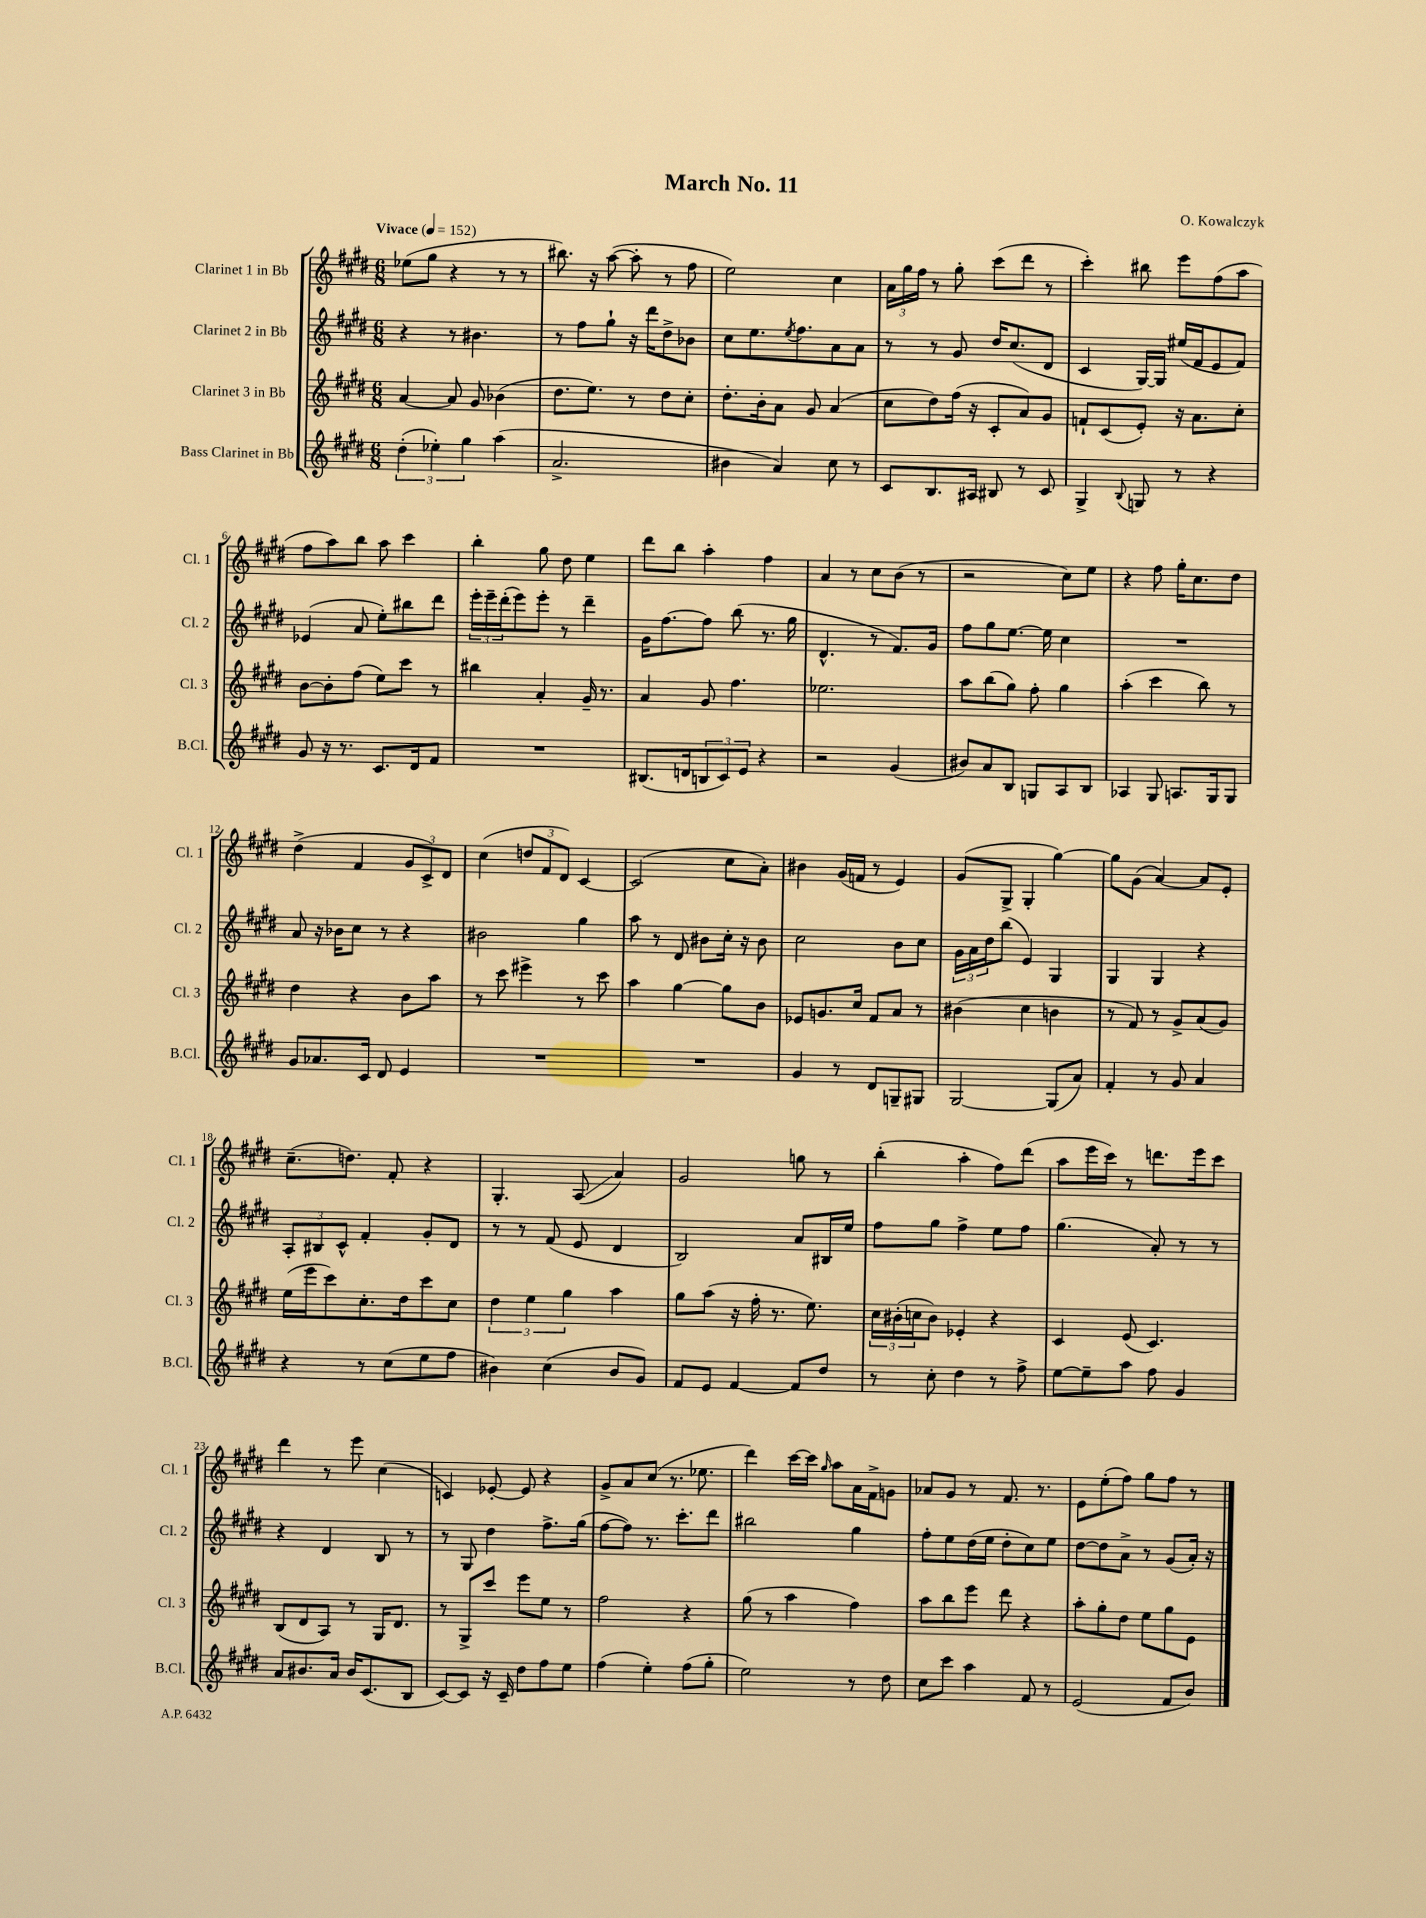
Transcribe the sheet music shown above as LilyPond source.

\header { title = "March No. 11" composer = "O. Kowalczyk" }
<<
\new StaffGroup <<
\new Staff = "s0" \with { instrumentName = "Clarinet 1 in Bb" shortInstrumentName = "Cl. 1" } {
    \clef treble \key e \major \numericTimeSignature \time 6/8 \tempo "Vivace" 4 = 152
    ees''8( gis''8 r4 r8 r8 |
    bis''8.) r16 a''8~( a''8-. r8 fis''8 |
    e''2) cis''4 |
    \tuplet 3/2 { a'16 gis''16 fis''16 } r8 gis''8-. cis'''8( dis'''8 r8 |
    cis'''4-.) bis''8 e'''8 fis''8( a''8 |
    fis''8 a''8) b''8 a''8 cis'''4 |
    b''4-. gis''8 dis''8 e''4 |
    dis'''8 b''8 a''4-. fis''4 |
    a'4 r8 cis''8 b'8( r8 |
    r2 cis''8) e''8 |
    r4 fis''8 gis''16-. cis''8. dis''8 |
    dis''4->( fis'4 \tuplet 3/2 { gis'8 cis'8->) dis'8 } |
    cis''4( \tuplet 3/2 { d''8 fis'8 dis'8) } cis'4~ |
    cis'2( cis''8 a'8-.) |
    bis'4 gis'16( f'16 r8 e'4) |
    gis'8( gis8-> gis4-. gis''4~) |
    gis''8 gis'8( a'4~) a'8 e'8-. |
    cis''8.--( d''8.) fis'8-. r4 |
    gis4.-. a8\glissando( a'4) |
    gis'2 g''8 r8 |
    b''4-.( a''4-. fis''8) dis'''8( |
    a''8 e'''16 cis'''16) r8 d'''8. e'''16 cis'''8 |
    dis'''4 r8 e'''8 cis''4( |
    c'4) ees'8~-. ees'8 r4 |
    gis'8-> a'8 cis''8( r8. ees''8. |
    dis'''4) cis'''16~ cis'''16 \grace { gis''16 } a''8 a'16 fis'16-> g'8 |
    aes'8 gis'8 r8 fis'8. r8. |
    e'8 e''8-.( fis''8) gis''8 fis''8 r8 \bar "|." |
}
\new Staff = "s1" \with { instrumentName = "Clarinet 2 in Bb" shortInstrumentName = "Cl. 2" } {
    \clef treble \key e \major \numericTimeSignature \time 6/8
    r4 r8 bis'4. |
    r8 fis''8 gis''8-! r16 dis'''16 dis''8-> bes'8 |
    cis''8 e''8. \acciaccatura { e''8 } fis''8. a'8 a'8 |
    r8 r8 gis'8 dis''16 cis''8.( dis'8 |
    cis'4 gis16~) gis16 eis''16( fis'16 e'8 fis'8) |
    ees'4( a'8 e''8-.) bis''8 dis'''8 |
    \tuplet 3/2 { e'''16-. e'''16-- dis'''16-.( } e'''8) e'''8-. r8 dis'''4-- |
    gis'16 fis''8.~ fis''8 b''8( r8. gis''16 |
    dis'4.-^ r8 fis'8.) gis'16 |
    fis''8 gis''8 e''8.~ e''16 cis''4 |
    R2. |
    a'8 r16 bes'16 cis''8 r8 r4 |
    bis'2 gis''4 |
    a''8 r8 dis'8 bis'8 cis''16-. r16 bis'8 |
    cis''2 b'8 cis''8 |
    \tuplet 3/2 { gis'16 a'16 dis''16 } b''8( e'4) gis4 |
    gis4 gis4 r4 |
    \tuplet 3/2 { a8-. bis8 cis'8-^ } fis'4-. gis'8-. dis'8 |
    r8 r8 fis'8( e'8 dis'4 |
    b2) a'8 bis16 e''16 |
    fis''8 gis''8 fis''4-> e''8 fis''8 |
    gis''4.( a'8-.) r8 r8 |
    r4 dis'4 b8 r8 |
    r8 gis8 dis''4 fis''8.-> gis''16( |
    fis''8~ fis''8) r8. cis'''8.-. dis'''8 |
    bis''2 gis''4 |
    fis''8-. e''8 dis''16( e''16 dis''8-. cis''8) e''8 |
    dis''8~ dis''8 a'8-> r8 gis'8( a'16-.) r16 \bar "|." |
}
\new Staff = "s2" \with { instrumentName = "Clarinet 3 in Bb" shortInstrumentName = "Cl. 3" } {
    \clef treble \key e \major \numericTimeSignature \time 6/8
    a'4~ a'8 gis'8 bes'4( |
    dis''8. e''8.) r8 dis''8 cis''8-. |
    dis''8.-. b'16-. a'8 gis'8 a'4( |
    cis''8 dis''8) fis''16( r16 cis'8-. a'8) gis'8 |
    f'8-! cis'8( e'8-.) r16 a'8. cis''8-. |
    b'8~ b'8-. fis''8( e''8) cis'''8 r8 |
    bis''4 a'4-. gis'16-- r8. |
    a'4 gis'8 fis''4. |
    ees''2. |
    a''8 b''8( gis''8) fis''8-. gis''4 |
    a''4-.( cis'''4 b''8) r8 |
    dis''4 r4 b'8 a''8 |
    r8 cis'''8 eis'''4-> r8 cis'''8 |
    a''4 gis''4~ gis''8 b'8 |
    ees'8 g'8. cis''16 fis'8 a'8 r8 |
    bis'4( cis''4 b'4 |
    r8 fis'8) r8 gis'8-> a'8( gis'8) |
    e''16( e'''16 cis'''8) cis''8.-. dis''16 cis'''8 cis''8 |
    \tuplet 3/2 { dis''4 e''4 gis''4 } a''4 |
    gis''8 a''8( r16 fis''16-. r8. e''8.) |
    \tuplet 3/2 { cis''16 bis'16-.( c''16 } bis'8) ees'4-. r4 |
    cis'4 e'8( cis'4.) |
    b8( dis'8 a8) r8 gis16 dis'8. |
    r8 gis8-> cis'''8 e'''8 e''8 r8 |
    fis''2 r4 |
    gis''8( r8 a''4 fis''4) |
    a''8 b''8 e'''8 dis'''8 r4 |
    a''8-. gis''8-. dis''8 e''8 gis''8 e'8 \bar "|." |
}
\new Staff = "s3" \with { instrumentName = "Bass Clarinet in Bb" shortInstrumentName = "B.Cl." } {
    \clef treble \key e \major \numericTimeSignature \time 6/8
    \tuplet 3/2 { dis''4-.( ees''4-.) gis''4 } a''4( |
    a'2.-> |
    bis'4 a'4) cis''8 r8 |
    cis'8 b8. ais16 bis8 r8 cis'8 |
    gis4-> \appoggiatura { b8 } g8 r8 r4 |
    gis'8 r16 r8. cis'8. dis'16 fis'8 |
    R2. |
    bis8.( d'16 \tuplet 3/2 { b8 cis'8) e'8 } r4 |
    r2 gis'4( |
    bis'8) a'8 b8 g8 a8 b8 |
    aes4 gis8 a8. gis16 gis8 |
    gis'8 aes'8. cis'16 dis'8 e'4 |
    R2. |
    R2. |
    gis'4 r8 dis'8 g8-- gis8 |
    gis2~ gis8( a'8) |
    fis'4-. r8 gis'8 a'4 |
    r4 r8 cis''8( e''8 fis''8 |
    bis'4) cis''4( bis'8 gis'8) |
    fis'8 e'8 fis'4~ fis'8 dis''8 |
    r8 cis''8-. dis''4 r8 fis''8-> |
    e''8~ e''8-- a''8 fis''8 gis'4 |
    a'8 bis'8. a'16 bis'16 cis'8.( b8 |
    cis'8~) cis'8 r16 cis'16-- dis''8 fis''8 e''8 |
    fis''4( e''4-.) fis''8( gis''8-. |
    e''2) r8 dis''8 |
    cis''8 cis'''8 a''4 fis'8 r8 |
    e'2( fis'8 b'8) \bar "|." |
}
>>
>>
